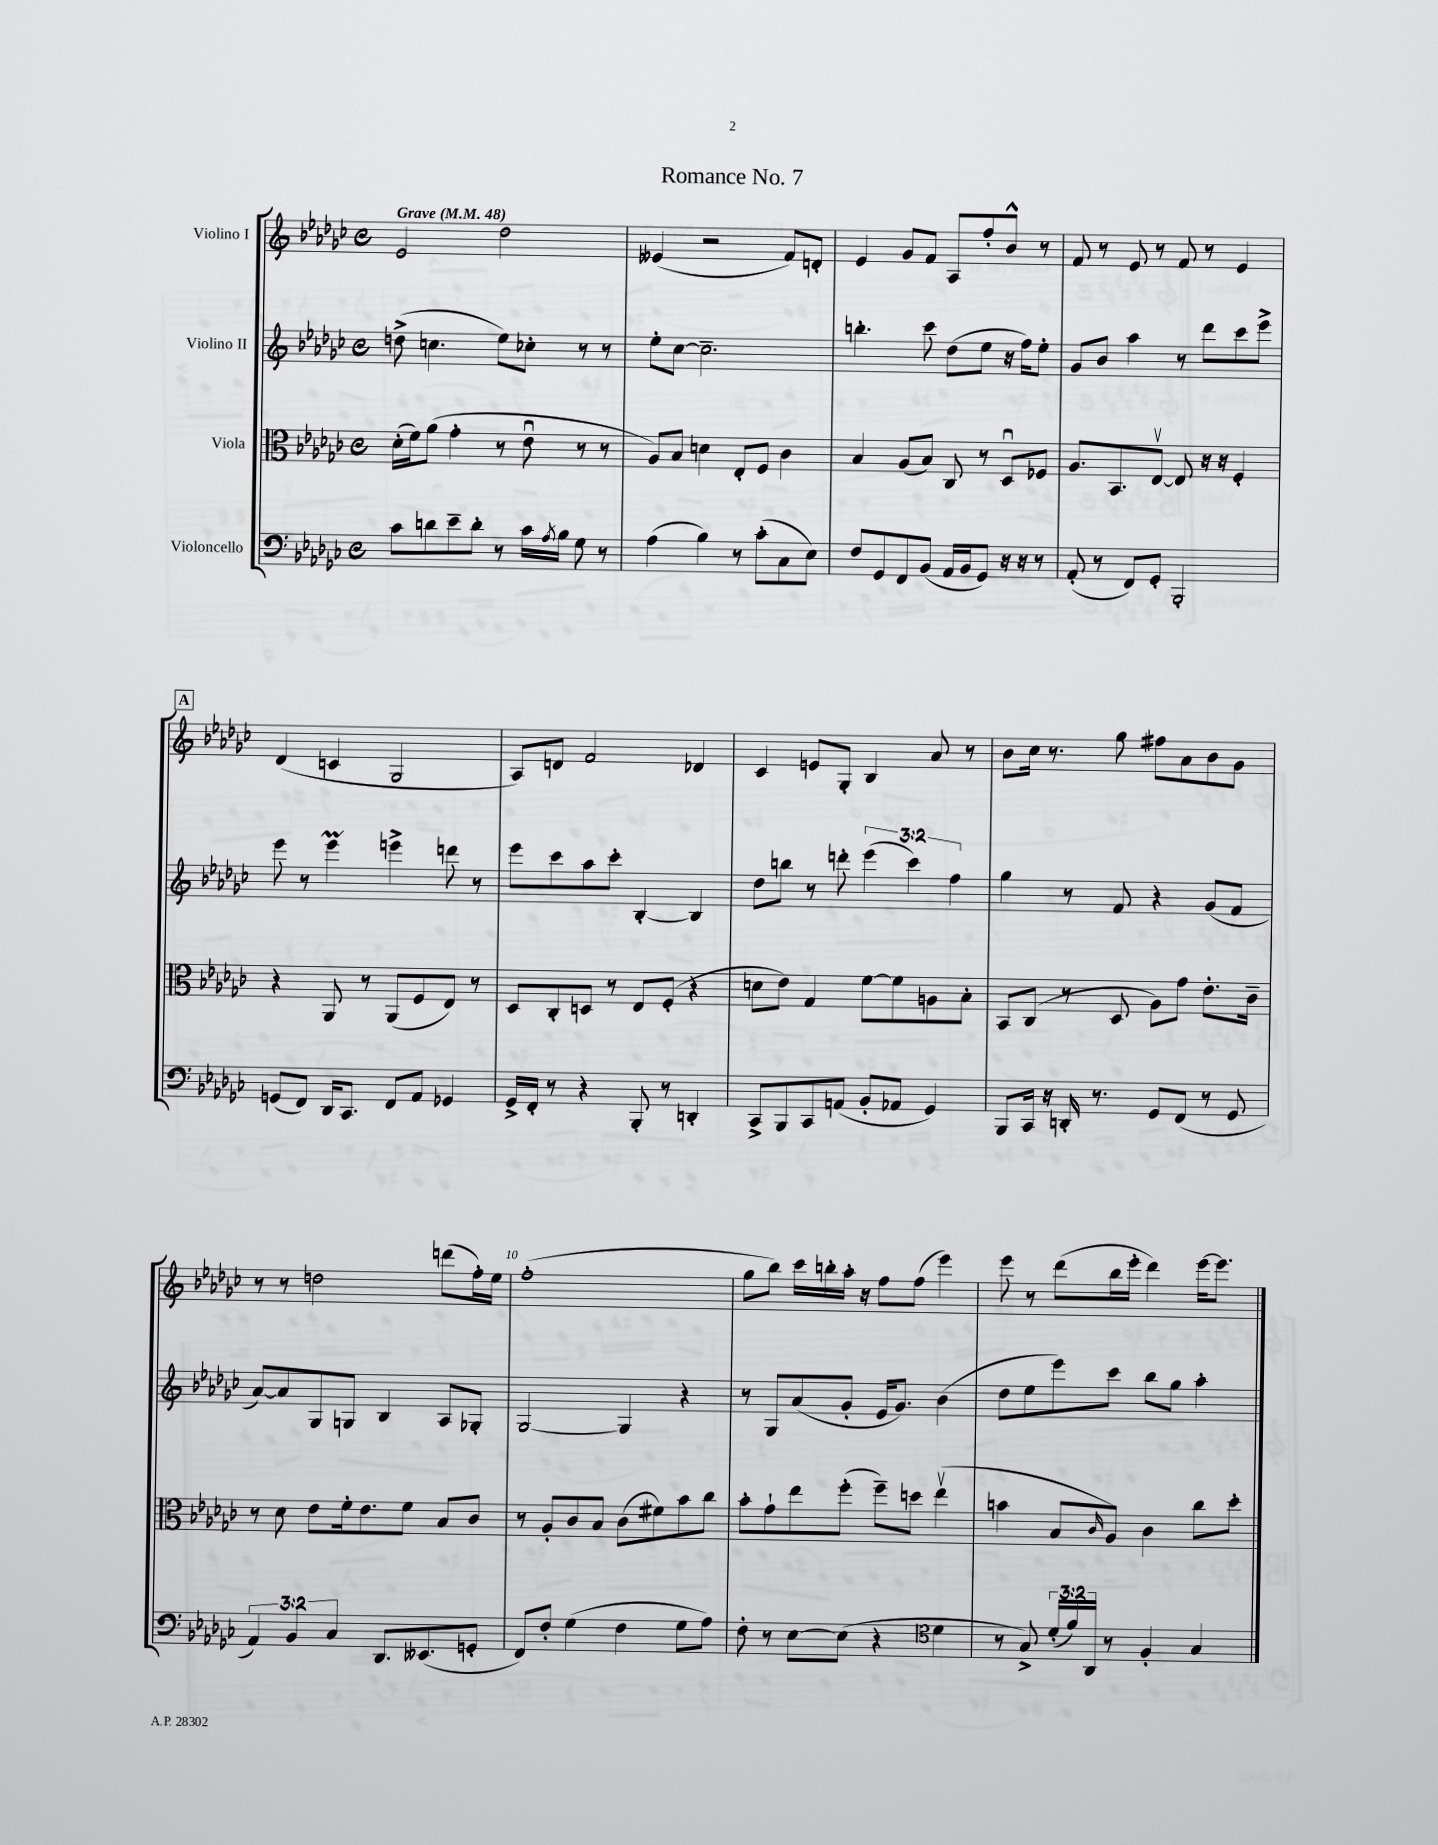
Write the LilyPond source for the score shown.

\header { title = "Romance No. 7" }
<<
\new StaffGroup <<
\new Staff = "s0" \with { instrumentName = "Violino I" } {
    \clef treble \key ges \major \defaultTimeSignature \time 4/4 \tempo "Grave" 4 = 48
    ees'2 des''2 |
    eeses'4( r2 f'8) d'8-. |
    ees'4 ges'8 f'8 aes8 f''8-. bes'8-^ r8 |
    f'8 r8 ees'8 r8 f'8 r8 ees'4 |
    \mark \markup { \box "A" } des'4( c'4 ges2 |
    aes8) d'8 f'2 des'4 |
    ces'4 e'8 ges8-. bes4 aes'8 r8 |
    bes'8 ces''16 r8. ges''8 fis''8 aes'8 bes'8 ges'8 |
    r8 r8 d''2 d'''8( f''16-.) ees''16 |
    f''1-.( |
    ges''8 bes''8) ces'''16 b''16-. aes''16-. r16 f''8 f''8( ees'''4) |
    ees'''8 r8 des'''8( bes''16 ees'''16-. des'''4) ees'''16~ ees'''8. \bar "|." |
}
\new Staff = "s1" \with { instrumentName = "Violino II" } {
    \clef treble \key ges \major \defaultTimeSignature \time 4/4 \override Staff.TupletNumber.text = #tuplet-number::calc-fraction-text
    d''8->( c''4. ees''8) ces''8-. r8 r8 |
    ees''8-. ces''8~ ces''2.-- |
    b''4.-. ces'''8 des''8( ees''8 r16 f''16) ees''8-. |
    ges'8 bes'8 aes''4 r8 des'''8 ces'''8 ees'''8-> |
    \mark \markup { \box "A" } ees'''8 r8 ees'''4\prall e'''4-> d'''8 r8 |
    ees'''8 ces'''8 aes''8 ces'''8-. bes4~-. bes4 |
    des''8 b''8 r8 d'''8-. \tuplet 3/2 { ees'''4( ces'''4) f''4 } |
    ges''4 r8 f'8 r4 ges'8( f'8 |
    aes'8~) aes'8 ges8 g8 bes4 aes8 ges8-. |
    ges2~ ges4 r4 |
    r8 ges8 aes'8( ges'8-. ees'16 ges'8.) bes'4( |
    des''8 ees''8 ees'''8) ces'''8 bes''8 ges''8 aes''4-. \bar "|." |
}
\new Staff = "s2" \with { instrumentName = "Viola" } {
    \clef alto \key ges \major \defaultTimeSignature \time 4/4
    des'16-.( f'16) aes'8( ges'4-. r8 ees'8\downbow r8 r8 |
    aes8) bes8 d'4 ees8-. f8 ces'4 |
    bes4 aes8( bes8) ces8 r8 des8\downbow fes8 |
    aes8. bes,8. ees8~\upbow ees8 r16 r16 f4-. |
    \mark \markup { \box "A" } r4 aes,8 r8 aes,8( f8 ees8) r8 |
    des8 ces8-. d8 r8 ees8 f8-.( r4 |
    d'8 ees'8) ges4 f'8~ f'8 a8 bes8-. |
    bes,8 ces8( r8 des8 aes8) ges'8 ees'8.-. ces'16-- |
    r8 des'8 ees'8 f'16-. ees'8. f'8 bes8 ces'8 |
    r8 aes8-. ces'8 bes8 ces'8( fis'8) bes'8 ces''8 |
    bes'8-. ges'8-! ees''8 f''8-.( f''8--) d''8 ees''4\upbow( |
    b'4 bes8 \grace { ces'16 } aes8) ces'4 ces''8 des''8-. \bar "|." |
}
\new Staff = "s3" \with { instrumentName = "Violoncello" } {
    \clef bass \key ges \major \defaultTimeSignature \time 4/4 \override Staff.TupletNumber.text = #tuplet-number::calc-fraction-text
    ces'8 d'8 ees'8-- d'8-. r8 ces'16 \acciaccatura { aes8 } bes16 ges8 r8 |
    aes4( bes4) r8 ces'8-.( ces8 ees8) |
    f8 ges,8 f,8 bes,8( aes,16 bes,16 ges,8) r16 r16 r8 |
    aes,8-.( r8 f,8) ges,8-. bes,,2-. |
    \mark \markup { \box "A" } g,8( f,8) des,16 ces,8. f,8 aes,8 ges,4 |
    ges,16-> f,16-. r8 r4 bes,,8-. r8 d,4-. |
    ces,8-> bes,,8 ces,8 a,8( bes,8-. aes,8 ges,4) |
    bes,,8 ces,16 r16 d,16-. r8. ges,8 f,8( r8 ges,8 |
    \tuplet 3/2 { aes,4) bes,4 ces4 } des,8. eeses,8.( g,8-. |
    f,8) f8-. ges4( f4 ges8 aes8) |
    f8-. r8 ees8~ ees8( r4 \clef tenor des'4 |
    r8 ges8->) \tuplet 3/2 { des'16-.( f'16) aes,16 } r8 f4-. ges4 \bar "|." |
}
>>
>>
\layout { \context { \Score \override BarNumber.break-visibility = ##(#f #t #t) barNumberVisibility = #(every-nth-bar-number-visible 5) } }
